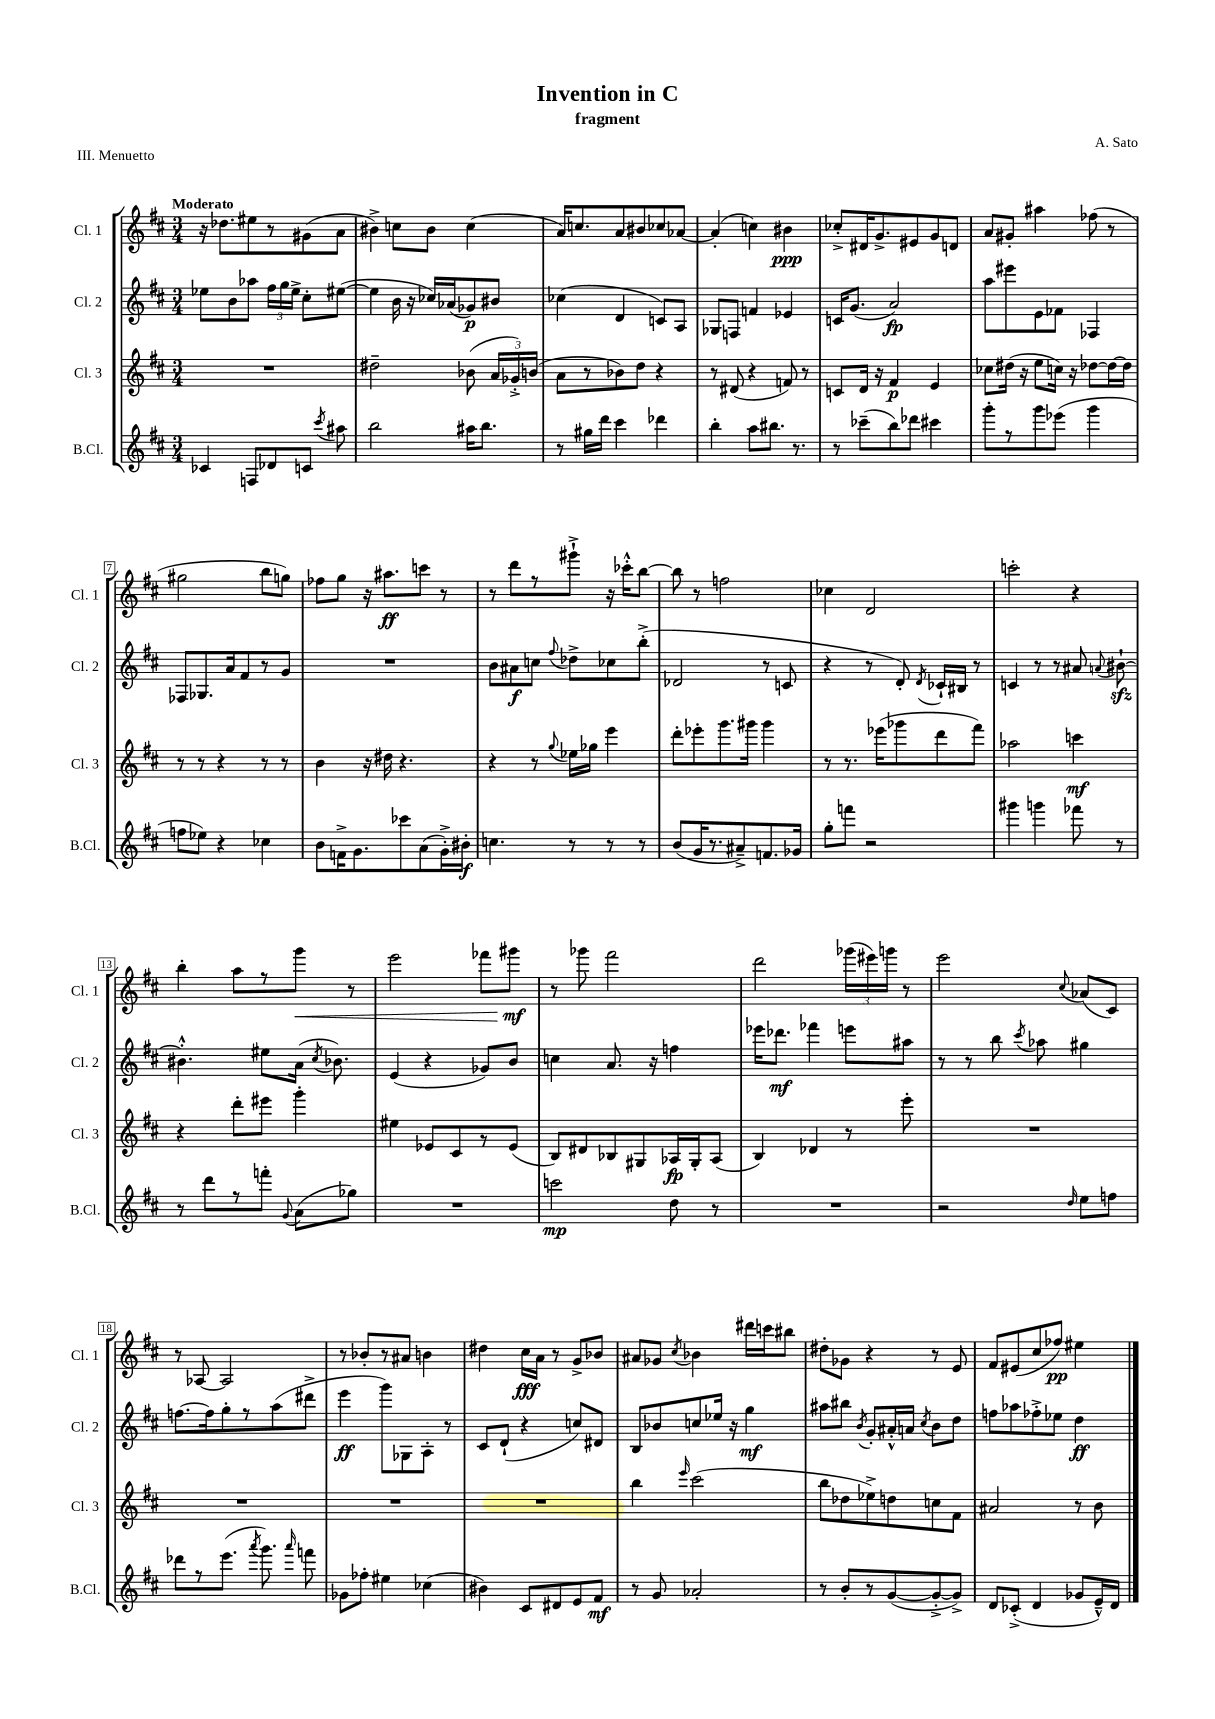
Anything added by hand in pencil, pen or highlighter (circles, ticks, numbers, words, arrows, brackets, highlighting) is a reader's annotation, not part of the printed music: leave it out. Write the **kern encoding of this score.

**kern	**kern	**kern	**kern
*staff4	*staff3	*staff2	*staff1
*clefG2	*clefG2	*clefG2	*clefG2
*k[f#c#]	*k[f#c#]	*k[f#c#]	*k[f#c#]
*M3/4	*M3/4	*M3/4	*M3/4
4c-	2.r	8ee-	16r
.	.	.	8.dd-
.	.	8b	.
8F	.	8aa-	8ee#
8d-	.	24ff#	8r
.	.	24gg	.
.	.	24ee-^	.
8c	.	8cc#'	(8g#
8qccc#	.	.	.
8aa#	.	([8ee#	8a
=	=	=	=
2bb	2dd#~	4ee#]	4b#^)
.	.	16b	8cc
.	.	16r	.
.	.	16cc-)	8b#
.	.	(16a-	.
16aa#	(8b-	8g-)	(4cc
8.bb	.	.	.
.	24a	8b#	.
.	24g-'^)	.	.
.	(24b	.	.
=	=	=	=
8r	8a	(4cc-	16a)
.	.	.	8.cc
16gg#	8r	.	.
16ddd	.	.	.
4ccc#	8b-)	4d	8a
.	8dd	.	8b#
4ddd-	4r	8c)	8cc-
.	.	8A	[8a-
=	=	=	=
4bb'	8r	8G-	(4a-']
.	(8d#	8F	.
8aa	4r	4f	4cc)
8.bb#	.	.	.
.	8f)	4e-	4b#
8.r	.	.	.
.	8r	.	.
=	=	=	=
8r	8c	16c	8cc-'^
.	.	(8.g	.
(8ccc-~	16d	.	16d#
.	16r	.	8.g^
8bb)	4f#	2a)	.
8ddd-	.	.	8e#
4ccc#	4e	.	8g
.	.	.	8d
=	=	=	=
8ggg'	8cc-	8aa	8a
8r	(16dd#	8eee#	8g#'
.	16r	.	.
8ggg	8ee	8e	4aa#
(8eee-	16cc)	8f-	.
.	16r	.	.
4ggg	[8dd-	4F-	(8ff-
.	16dd-_	.	8r
.	16dd-]	.	.
=	=	=	=
8ff	8r	8F-	2gg#
8ee-)	8r	8.G-	.
4r	4r	.	.
.	.	16a	.
.	.	8f#	.
4cc-	8r	8r	8bb
.	8r	8g	8gg)
=	=	=	=
8b	4b	2.r	8ff-
16f^	.	.	8gg
8.g	.	.	.
.	16r	.	16r
.	16dd#	.	8.aa#
8ccc-	4.r	.	.
(8a	.	.	8ccc
16g'^)	.	.	8r
16b#'	.	.	.
=	=	=	=
4.cc	4r	8b	8r
.	.	8a#	8ddd
.	8r	8cc	8r
.	8qqgg	8qqff#	.
8r	16ee-	8dd-^	8ggg#`^
.	16gg-	.	.
8r	4eee	8cc-	16r
.	.	.	16ccc-'^^
8r	.	(8bb'^	[8bb
=	=	=	=
(8b	8ddd'	2d-	8bb]
16g	8eee-'	.	8r
8.r	.	.	.
.	8.ggg	.	2ff
8a#~^)	.	.	.
.	16ggg#	.	.
8.f	4ggg#	8r	.
.	.	8c	.
16g-	.	.	.
=	=	=	=
8gg'	8r	4r	4cc-
8fff	8.r	.	.
2r	.	8r	2d
.	(16eee-	.	.
.	8ggg-	8d')	.
.	.	8qd	.
.	8ddd	16c-`	.
.	.	16B#	.
.	8fff#)	8r	.
=	=	=	=
4ggg#	2aa-	4c	2ccc'
4ggg	.	8r	.
.	.	8r	.
8fff-	4ccc	8a#	4r
.	.	8qqa	.
8r	.	[8b#`	.
=	=	=	=
8r	4r	4.b#'^^]	4bb'
8ddd	.	.	.
8r	8ddd'	.	8aa
8fff'	8eee#	8ee#	8r
8qqg	.	.	.
(8a	4ggg'	(16a	8ggg
.	.	8qcc#	.
.	.	8.b-)	.
8gg-)	.	.	8r
=	=	=	=
2.r	4ee#	(4e	2eee
.	8e-	4r	.
.	8c#	.	.
.	8r	8g-)	8fff-
.	(8e-	8b	8ggg#
=	=	=	=
2ccc	8B)	4cc	8r
.	8d#	.	8ggg-
.	8B-	8.a	2fff#
.	8G#	.	.
.	.	16r	.
8dd	16A-	4ff	.
.	16G#'	.	.
8r	(8A-	.	.
=	=	=	=
2.r	4B)	16eee-	2ddd
.	.	8.ddd-	.
.	4d-	4fff-	.
.	8r	8eee	(24ggg-
.	.	.	24eee#)
.	.	.	24ggg
.	8eee'	8aa#	8r
=	=	=	=
2r	2.r	8r	2eee
.	.	8r	.
.	.	8bb	.
.	.	8qccc#	.
.	.	8aa-	.
16qqdd	.	.	8qqcc#
8ee	.	4gg#	(8a-
8ff	.	.	8c#)
=	=	=	=
8ddd-	2.r	[8.ff	8r
8r	.	.	[8A-
.	.	16ff]	.
(8.eee	.	8gg'	2A-]
.	.	8r	.
8qaaa	.	.	.
8.ggg)	.	.	.
.	.	(8aa	.
16qqaaa	.	.	.
8fff	.	8ddd#^	.
=	=	=	=
8g-	2.r	4eee	8r
8ff-'	.	.	8b-'
4ee#	.	8ggg)	8r
.	.	8G-	8a#
(4cc-	.	8A'	4b
.	.	8r	.
=	=	=	=
4b#)	2.r	8c#	4dd#
.	.	(8d`	.
8c#	.	4r	16cc#
.	.	.	16a
8d#	.	.	8r
8e	.	8cc)	8g^
8f#	.	8d#	8b-
=	=	=	=
8r	4bb	8B	8a#
8g	.	8b-	8g-
.	16qqeee	.	8qcc#
2a-'	(2ccc#	8cc	4b-
.	.	16ee-	.
.	.	16r	.
.	.	4gg	16ddd#
.	.	.	16ccc
.	.	.	8bb#
=	=	=	=
8r	8bb	8aa#	8dd#'
8b'	8dd-	8bb#	8g-
.	.	8qb	.
8r	8ee-^)	8g'	4r
([8g	8dd	16a#'^^	.
.	.	16a	.
.	.	8qcc#	.
8g'^_	8cc	8b	8r
8g^])	8f#	8dd	8e
=	=	=	=
8d	2a#	8ff	8f#
(8c-'^	.	8aa-	(8e#
4d	.	8ff-'^	8cc#
.	.	8ee-	8ff-)
8g-	8r	4dd	4ee#
16e~^^)	8b	.	.
16d	.	.	.
==	==	==	==
*-	*-	*-	*-
